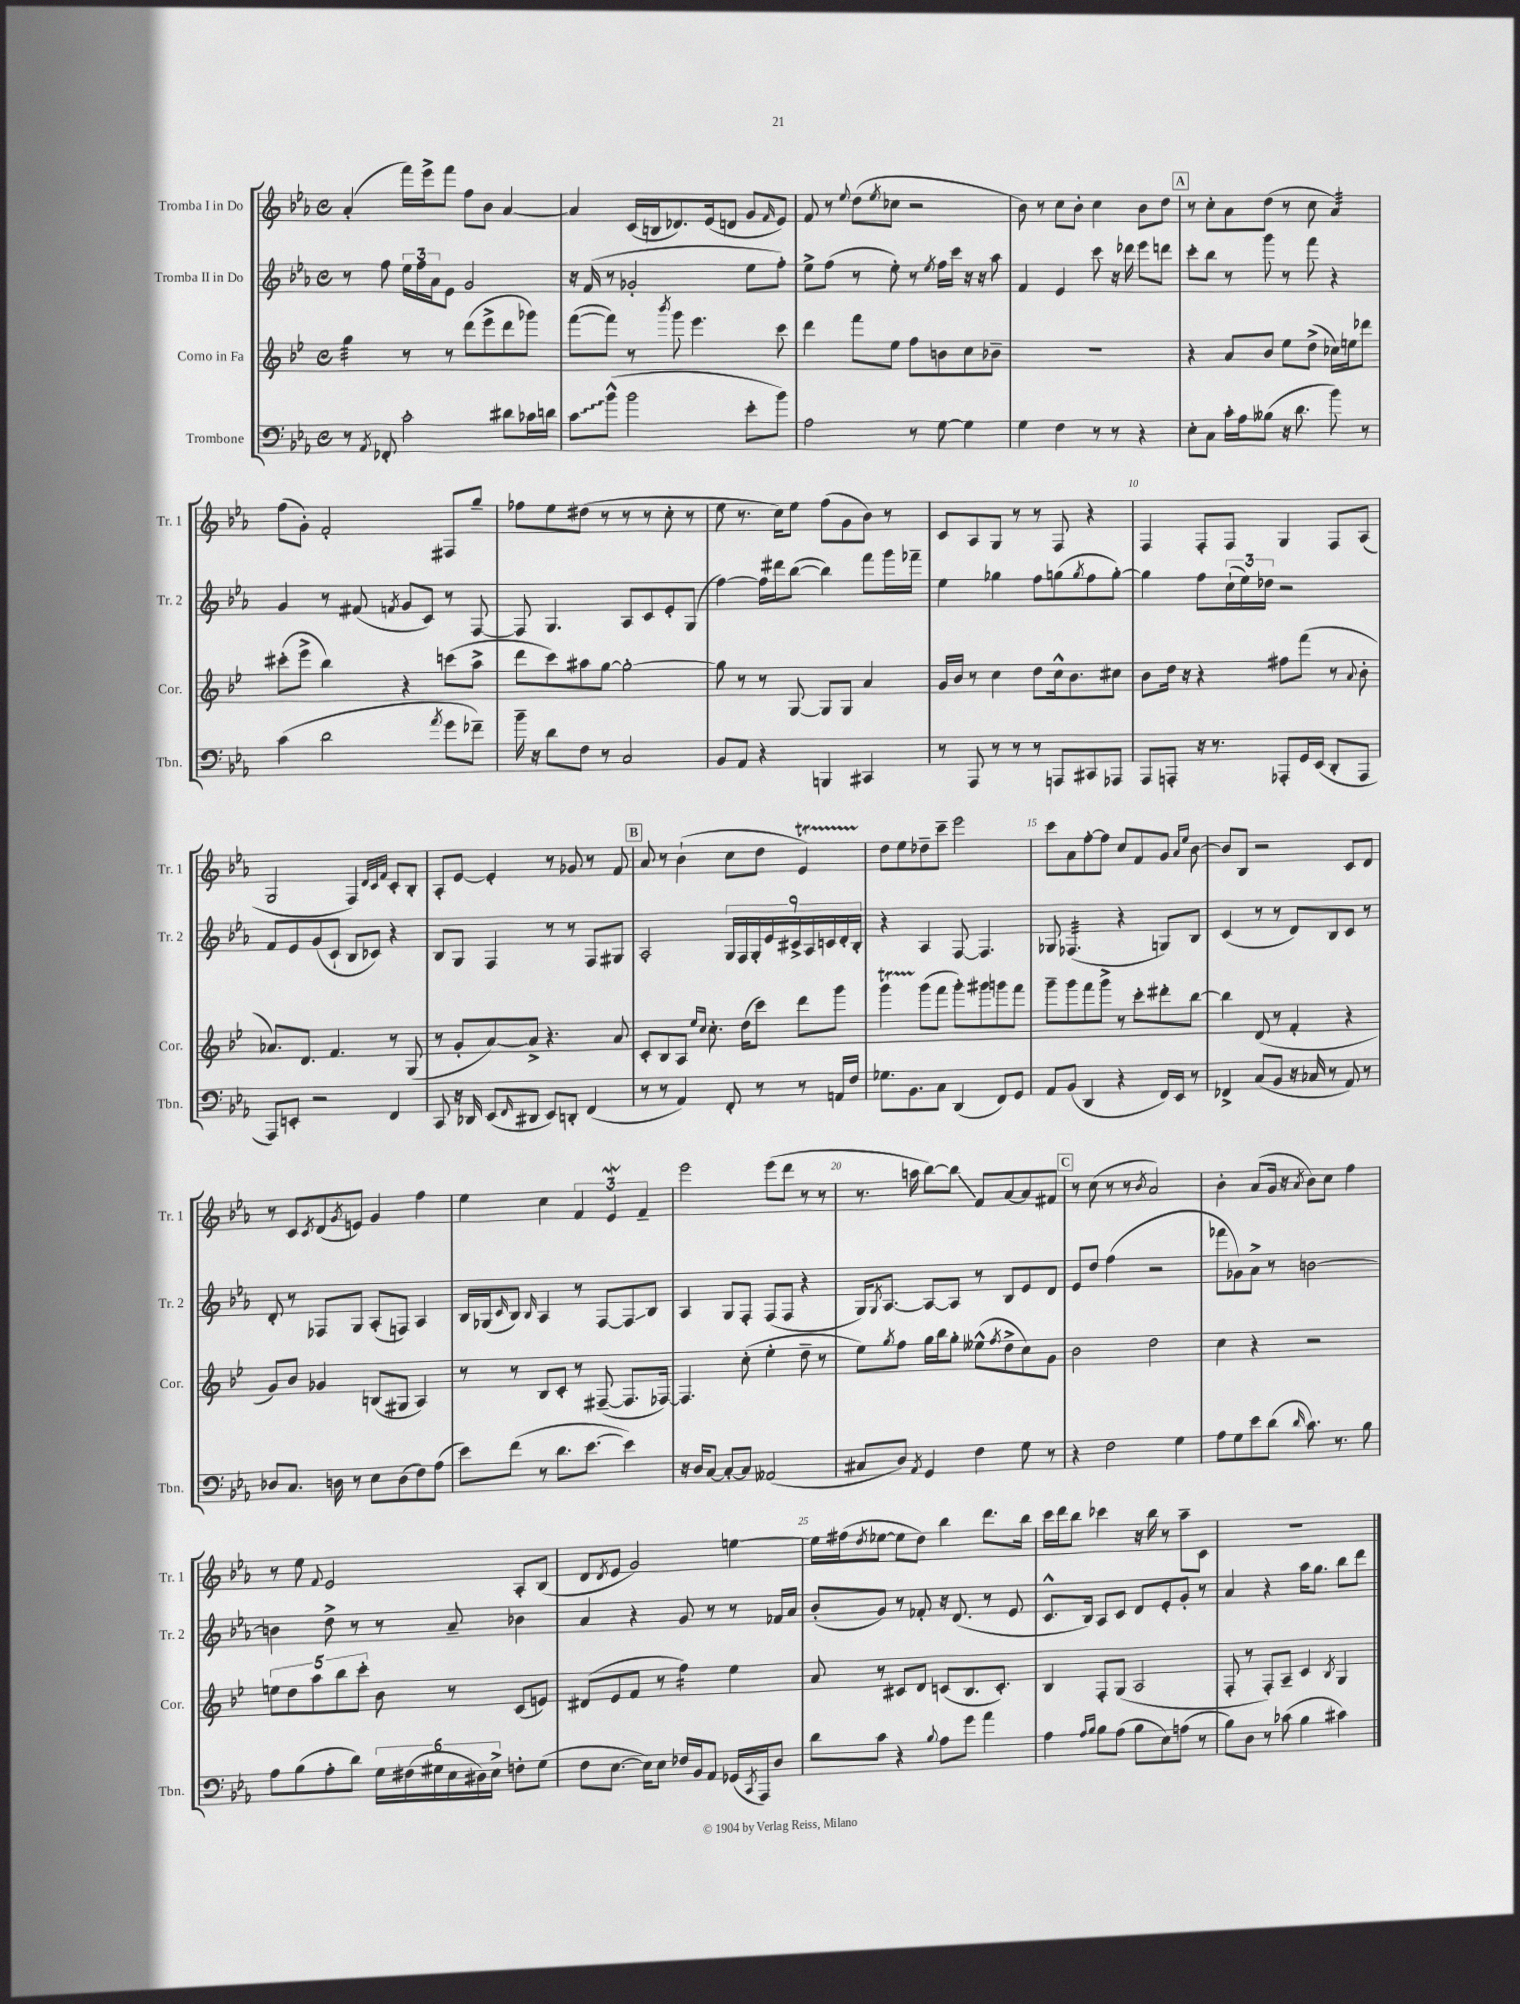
<<
\new StaffGroup <<
\new Staff = "s0" \with { instrumentName = "Tromba I in Do" shortInstrumentName = "Tr. 1" } {
    \clef treble \key ees \major \defaultTimeSignature \time 4/4
    aes'4-.( f'''16) ees'''16-> f'''8 f''8 bes'8 aes'4~ |
    aes'4 c'16( b16 des'8.) ees'16( d'8 g'8 \grace { f'16 } ees'8) |
    f'8 r8 \appoggiatura { ees''8 } d''8( \acciaccatura { ees''8 } ces''8 r2 |
    bes'8) r8 c''8 bes'8-. c''4 bes'8 d''8 |
    \mark \markup { \box "A" } r8 c''8-. aes'8 d''8( r8 c''8 aes'4:32) |
    f''8( g'8-.) f'2-. fis8 g''8-- |
    fes''8 ees''8 dis''8( r8 r8 r8 c''8-. r8 |
    ees''8 r8. c''16) ees''8 f''8( g'8 bes'8) r8 |
    c'8 aes8 g8 r8 r8 f8 r4 |
    f4 f8-. f8 g4 f8 aes8( |
    g2 f4) \grace { d'32 c'32 f'32 } c'8-. bes8-. |
    aes8-. ees'8~ ees'4-. r8 ges'8 r8 f'8 |
    \mark \markup { \box "B" } aes'8 r8 bes'4-!( c''8 d''8 ees'4\startTrillSpan) |
    d''8\stopTrillSpan ees''8 des''8-- c'''8-- ees'''2 |
    c'''8 aes'8 f''8~-. f''8 c''8 f'8 g'8 \grace { aes'16 ees''16 } bes'8~ |
    bes'8 bes8 r2 c'8 d'8 |
    r8 c'8 \acciaccatura { c'8 } d'8( \acciaccatura { g'8 } e'8) g'4 f''4 |
    ees''4 c''4 \tuplet 3/2 { f'4 ees'4\mordent f'4-- } |
    ees'''2 ees'''8( d'''8 r8 r8 |
    r8. a''16 bes''8~) bes''8\glissando f'8 aes'8~ aes'8 fis'8 |
    \mark \markup { \box "C" } r8 c''8( r8 r8 \acciaccatura { bes'8 } aes'2) |
    bes'4-. aes'8( g'16 r16 \acciaccatura { aes'8 } bes'8) c''8 f''4 |
    r8 ees''8 \appoggiatura { f'8 } ees'2 aes8-. bes8( |
    d'8 \acciaccatura { d'8 } ees'8 g'2) e''4~ |
    e''16 fis''16( \acciaccatura { d''8 } ees''8~ ees''8 d''8) bes''4 d'''8. bes''16 |
    c'''16 d'''16 bes''8 ces'''4 r16 bes''16 r8 aes''8-- c'8 |
    R1 \bar "|." |
}
\new Staff = "s1" \with { instrumentName = "Tromba II in Do" shortInstrumentName = "Tr. 2" } {
    \clef treble \key ees \major \defaultTimeSignature \time 4/4
    r8 f''8 \tuplet 3/2 { ees''16 f''16 aes'16 } ees'8 g'2 |
    r16 f'16( r8 ges'2-. ees''8 f''8-.) |
    ees''8-> f''8( r8 ees''8-.) r8 \acciaccatura { ees''8 } f''16 c'''16 r16 r16 aes''8 |
    f'4 ees'4 c'''8 r16 des'''16 ees'''8 d'''8 |
    \mark \markup { \box "A" } c'''8-. bes''8 r8 g'''8 r8 f'''8 r4 |
    g'4 r8 fis'8( \acciaccatura { f'8 } g'8 c'8) r8 f8~ |
    f8 g4. aes8 c'8 ees'8-. g8( |
    f''4~) f''16 dis'''16 bes''8~( bes''4) f'''8 g'''16 fes'''16-- |
    ees''4 ges''4 f''8 g''8( \acciaccatura { g''8 } f''8 g''8~-.) |
    g''4 f''8 \tuplet 3/2 { c''16-!( ees''16) des''16 } r2 |
    f'8 ees'8 g'8( c'8-! bes8 ces'8) r4 |
    bes8 g8 f4 r8 r8 f8 gis8 |
    \mark \markup { \box "B" } aes2-. \tuplet 9/8 { g16 f16 g16-. ees'16 cis'16-> aes16 c'16 d'16-. bes16-. } |
    r4 aes4 f8~ f4. |
    ges8 fes4.:32( r4 g8) bes8 |
    c'4( r8 r8 d'8) bes8 c'8 r8 |
    d'8-. r8 fes8 g8 aes8-.( f8) aes4 |
    bes16 ges16( \grace { c'16 } bes8) \grace { bes16 } aes4 r8 f8~ f8\glissando bes8 |
    aes4 g8 f8-. f8( f8 r4 |
    g16) \acciaccatura { g8 } aes8.~ aes8~ aes8 r8 bes8 ees'8 d'8 |
    \mark \markup { \box "C" } ees'8 d''8 f''4( r2 |
    fes'''8 ges'8) aes'8-> r8 b'2~ |
    b'4 d''8-> r8 r8 aes'8-- bes'4 |
    aes'4 r4 g'8 r8 r8 fes'16 aes'16 |
    bes'8-.( g'8) r8 fes'8-. r16 d'8.( r8 ees'8 |
    c'8.-^ bes16) aes8 c'8 d'8 ees'8-. g'8-. r8 |
    aes'4 r4 aes''16 g''8. bes''8 d'''8 \bar "|." |
}
\new Staff = "s2" \with { instrumentName = "Corno in Fa" shortInstrumentName = "Cor." } {
    \clef treble \key bes \major \defaultTimeSignature \time 4/4
    g''4:32 r8 r8 d'''8( ees'''8-> d'''8 ges'''8) |
    f'''8~( f'''8) r8 \acciaccatura { bes'''8 } g'''8 ees'''4. c'''8 |
    d'''4 f'''8 ees''8 f''8 b'8 c''8 bes'8-- |
    R1 |
    \mark \markup { \box "A" } r4 a'8 bes'8 ees''8 d''8->( ces''16) e''16 des'''8 |
    cis'''8-.( ees'''8-> bes''4) r4 c'''8( a''8-> |
    d'''8 c'''8) ais''8 g''8~ g''2~-. |
    g''8 r8 r8 g8~ g8 g8 a'4 |
    g'16 bes'16 r8 c''4 d''8 c''16-^ bes'8. cis''8 |
    bes'8 d''16 r16 r4 fis''8 f'''8( r8 \appoggiatura { a'8 } bes'8-. |
    aes'8.) d'8. f'4. r8 g8( |
    r8 g'8-. a'8~) a'8-> r4. a'8 |
    \mark \markup { \box "B" } c'8-. bes8 a8 \grace { ees''16 c''16 } c''8.-. d''16( c'''8) d'''8 g'''8 |
    g'''4\startTrillSpan g'''8\stopTrillSpan( f'''8 g'''8-.) gis'''8 g'''8 f'''8 |
    g'''8-- g'''8 f'''8 g'''8-> r8 c'''8-. dis'''8-. bes''8~ |
    bes''4 d'8( r8 f'4-. r4 |
    g'8) bes'8 ges'4 b8( gis8 a4) |
    r8 r8 bes8 c'8-. r8 fis8~--( fis8. fes16~) |
    fes4. c''8-.( ees''4-. d''8-- r8 |
    ees''8) \acciaccatura { g''8 } f''8 g''16 bes''16 g''8-. eeses''8-^( \acciaccatura { f''8 } d''8-> c''8) g'8 |
    \mark \markup { \box "C" } bes'2 d''2 |
    c''4 r4 r2 |
    \tuplet 5/4 { e''8 d''8 a''8 bes''8 c'''8-. } bes'8 r8 c'8( e'8) |
    dis'8( ees'8 f'8 r8 f''4:16) ees''4 |
    a'8 r8 cis'8 d'8 c'8( bes8. c'8.-.) |
    bes4 f8-. g8( a2 |
    f8-. r8 f8-.) a8-- c'4 \acciaccatura { bes8 } g4 \bar "|." |
}
\new Staff = "s3" \with { instrumentName = "Trombone" shortInstrumentName = "Tbn." } {
    \clef bass \key ees \major \defaultTimeSignature \time 4/4
    r8 \acciaccatura { aes,8 } fes,8-. c'2-. dis'8 ces'16 d'16 |
    \once \override Glissando.style = #'zigzag c'8\glissando bes'8-^( bes'2 ees'8-. bes'8) |
    aes2 r8 g8~ g4 |
    g4 f4 r8 r8 r4 |
    \mark \markup { \box "A" } ees8-. c8 c'16-. aes16 beses8( r16 d'8. bes'8) r8 |
    c'4( d'2 \acciaccatura { aes'8 } g'8 fes'8--) |
    bes'16-- r16 d'8 f8 r8 c2 |
    bes,8 aes,8 r4 b,,4 cis,4 |
    r8 aes,,8 r8 r8 r8 a,,8 cis,8 aes,,8 |
    aes,,8 a,,8-. r16 r8. aes,,8-. g,16 ees,16( d,8-. aes,,8 |
    aes,,8) e,8-. r2 f,4 |
    c,8 r16 des,16 ees,8( \grace { f,16 } dis,8 ees,8) d,8-. f,4( |
    \mark \markup { \box "B" } r8 r8 aes,4) f,8-. r8 r8 a,16 f16 |
    ges8. bes,8. c8 d,4( f,8) g,8 |
    aes,8 bes,8( d,4 r4 f,16) ees,16 r8 |
    fes,4-> c8( bes,8 r16 ces16 r8 aes,8) r8 |
    des8 c8. d16 r8 ees8 d8( f8) aes8( |
    ees'8) f'8( r8 d'8. ees'8.~ ees'4) |
    r16 d16 c8~ c8~-. c8 aeses,2( |
    cis8 d8) \acciaccatura { aes,8 } g,4 f4 g8 r8 |
    \mark \markup { \box "C" } r4 f2 g4 |
    aes8 g8 ees'8 d'8( \grace { d'16 } c'8.) r8. bes8 |
    aes8 bes8( aes8-. d'8) \tuplet 6/4 { g16 fis16( gis16 ees16 dis16) ees16-> } f8-. gis8( |
    f8 ees8.~ ees16) ees8 fes16 bes,16 aes,8 ges,16( \acciaccatura { c,8 } aes,,16) d8 |
    d'8 c'8 r4 \appoggiatura { bes8 } aes8 g'8 aes'4 |
    aes4 \grace { aes16 bes16 } bes8 aes8( bes8 ees8) a8( r8 |
    bes8) d8 r8 ces'8( bes4 cis'4) \bar "|." |
}
>>
>>
\layout { \context { \Score \override BarNumber.break-visibility = ##(#f #t #t) barNumberVisibility = #(every-nth-bar-number-visible 5) } }
